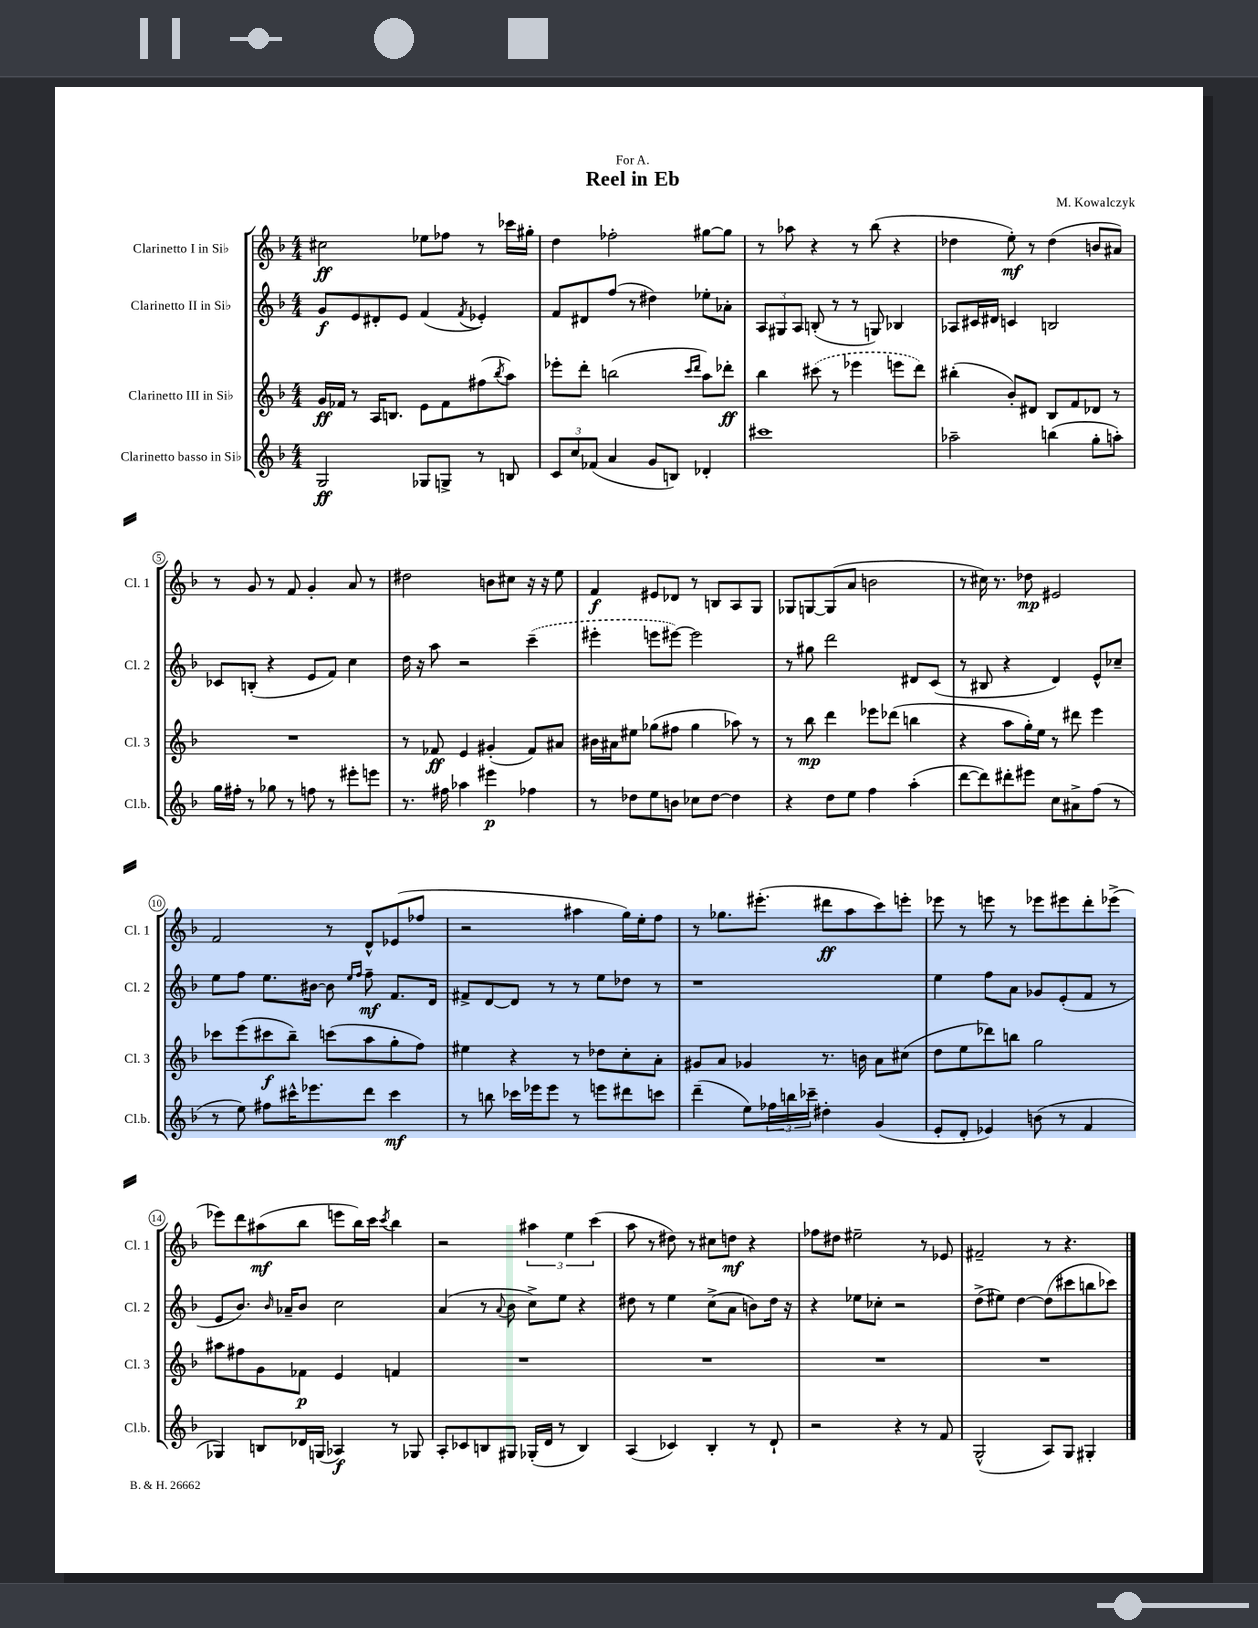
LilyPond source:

\header { title = "Reel in Eb" composer = "M. Kowalczyk" dedication = "For A." }
<<
\new StaffGroup <<
\new Staff = "s0" \with { instrumentName = "Clarinetto I in Sib" shortInstrumentName = "Cl. 1" } {
    \clef treble \key f \major \numericTimeSignature \time 4/4
    cis''2\ff ees''8 fes''8 r8 ces'''16 gis''16-. |
    d''4 fes''2-. gis''8~ gis''8 |
    r8 aes''8 r4 r8 bes''8( r4 |
    des''4 e''8-.\mf) r8 des''4( b'8 ais'8) |
    r8 g'8 r8 f'8 g'4-. a'8 r8 |
    dis''2 b'8 cis''8 r16 r16 e''8 |
    f'4\f eis'8 des'8 r8 b8 a8 g8 |
    ges8 g8~ g8( a'8 b'2 |
    r8 cis''16) r8. des''8\mp eis'2 |
    f'2 r8 d'8-^ ees'8( fes''8 |
    r2 ais''4 g''16) e''16-. f''8 |
    r8 ges''8. eis'''8.-.( dis'''8\ff a''8 c'''8) e'''8-. |
    ees'''8 r8 e'''8 r8 ees'''8 eis'''8 d'''8-. ees'''8->( |
    ees'''8) d'''8 ais''8\mf( bes''8 e'''8 bes''16) c'''16 \acciaccatura { c'''8 } bes''4 |
    r2 \tuplet 3/2 { ais''4 e''4 c'''4( } |
    a''8 r8 dis''8) r8 cis''8 d''8\mf r4 |
    fes''8 dis''8 eis''2-- r8 ees'8 |
    fis'2-- r8 r4. \bar "|." |
}
\new Staff = "s1" \with { instrumentName = "Clarinetto II in Sib" shortInstrumentName = "Cl. 2" } {
    \clef treble \key f \major \numericTimeSignature \time 4/4
    g'8\f e'8 dis'8-. e'8 f'4( \acciaccatura { f'8 } ees'4-.) |
    f'8 dis'8 f''8( r8 dis''4) ees''8-. aes'8-. |
    \tuplet 3/2 { a8 gis8 a8 } b8-.( r8 r8 g8) bes4 |
    aes8 cis'16 dis'16 c'4 b2 |
    ces'8 b8-.( r4 e'8 f'8) c''4 |
    d''16 r16 a''8 r2 \once \slurDashed c'''4--( |
    eis'''4-. e'''8 eis'''8~) eis'''2 |
    r8 gis''8 d'''2 dis'8 c'8( |
    r8 bis8 r4 d'4) e'8-^ ces''8-- |
    e''8 f''8 e''8. bis'16~ bis'8 \grace { e''16 f''16 } f''8--\mf f'8. d'16 |
    fis'8-> d'8~ d'8 r8 r8 e''8 des''8 r8 |
    r1 |
    e''4 f''8 a'8 ges'8 e'8-.( f'8 r8 |
    e'8 bes'8.) \grace { bes'16 } aes'16-- bes'8 c''2 |
    a'4( r8 \appoggiatura { a'8 } bes'8 c''8->) e''8 r4 |
    dis''8 r8 e''4 c''8->( a'8 b'8) dis''16 r16 |
    r4 ees''8 ces''8-. r2 |
    d''8->( eis''8) d''4~ d''8( cis'''8 b''8 ces'''8) \bar "|." |
}
\new Staff = "s2" \with { instrumentName = "Clarinetto III in Sib" shortInstrumentName = "Cl. 3" } {
    \clef treble \key f \major \numericTimeSignature \time 4/4
    g'16\ff fes'16 r8 a16 b8. e'8 fes'8 fis''8( \acciaccatura { bes''8 } a''8) |
    ees'''8-. d'''8-. b''2( \grace { c'''16 d'''16 } a''8) des'''8-.\ff |
    bes''4 \once \slurDashed cis'''8( r8 ees'''4 e'''8 d'''8) |
    bis''4-.( bes'8-.) dis'8 bes8 f'8 des'8 r8 |
    R1 |
    r8 fes'8\ff e'4 gis'4-.( fes'8) ais'8 |
    bis'16 ais'16 eis''8 ges''8( fis''8 ges''4 aes''8) r8 |
    r8 bes''8\mp d'''4 ees'''8 des'''8( b''4 |
    r4 a''8 g''16-.) e''16 r8 dis'''8 e'''4 |
    ces'''8 e'''8( cis'''8\f bes''8--) c'''8( a''8 g''8-. f''8) |
    eis''4 r4 r8 des''8 c''8-. a'8-. |
    gis'8 a'8 ges'4 r8. b'16 a'8 cis''8( |
    d''8 e''8 des'''8) b''8 g''2 |
    ais''8 fis''8 g'8 fes'8\p e'4 f'4 |
    R1 |
    R1 |
    R1 |
    R1 \bar "|." |
}
\new Staff = "s3" \with { instrumentName = "Clarinetto basso in Sib" shortInstrumentName = "Cl.b." } {
    \clef treble \key f \major \numericTimeSignature \time 4/4
    g2\ff ges8 g8-> r8 b8 |
    \tuplet 3/2 { c'8 c''8 fes'8( } a'4 g'8 b8) des'4-. |
    cis'''1 |
    aes''2-- b''4( g''8-. a''8-.) |
    g''16 fis''16-. r8 ges''8 r8 f''8 r8 eis'''8-. e'''8 |
    r8. fis''16 aes''4 eis'''4\p fes''4 |
    r8 des''8 e''8 b'8 ces''8 des''8~ des''4 |
    r4 d''8 e''8 f''4 a''4-.( |
    d'''8~ d'''8) dis'''8-. eis'''8 c''8 ais'8-> f''8( r8 |
    r8 e''8) fis''8 cis'''16-^ ees'''8. d'''8 cis'''4\mf |
    r8 b''8 ces'''16 ees'''16 ees'''8 r8 e'''8 dis'''8 c'''8 |
    d'''4--( e''8) \tuplet 3/2 { fes''16 b''16 ces'''16-- } dis''4-. g'4( |
    e'8-. d'8-. ees'4) b'8( r8 f'4 |
    ges4) b8 des'16 g16( aes4\f) r8 ges8 |
    a8-. ces'8 b8 gis8 ges16-.( d'16 r8 b4) |
    a4( ces'4) bes4-. r8 d'8-! |
    r2 r4 r8 f'8 |
    g2-^( a8) g8 gis4-. \bar "|." |
}
>>
>>
\layout { \context { \Score \override BarNumber.stencil = #(make-stencil-circler 0.1 0.3 ly:text-interface::print) } }
